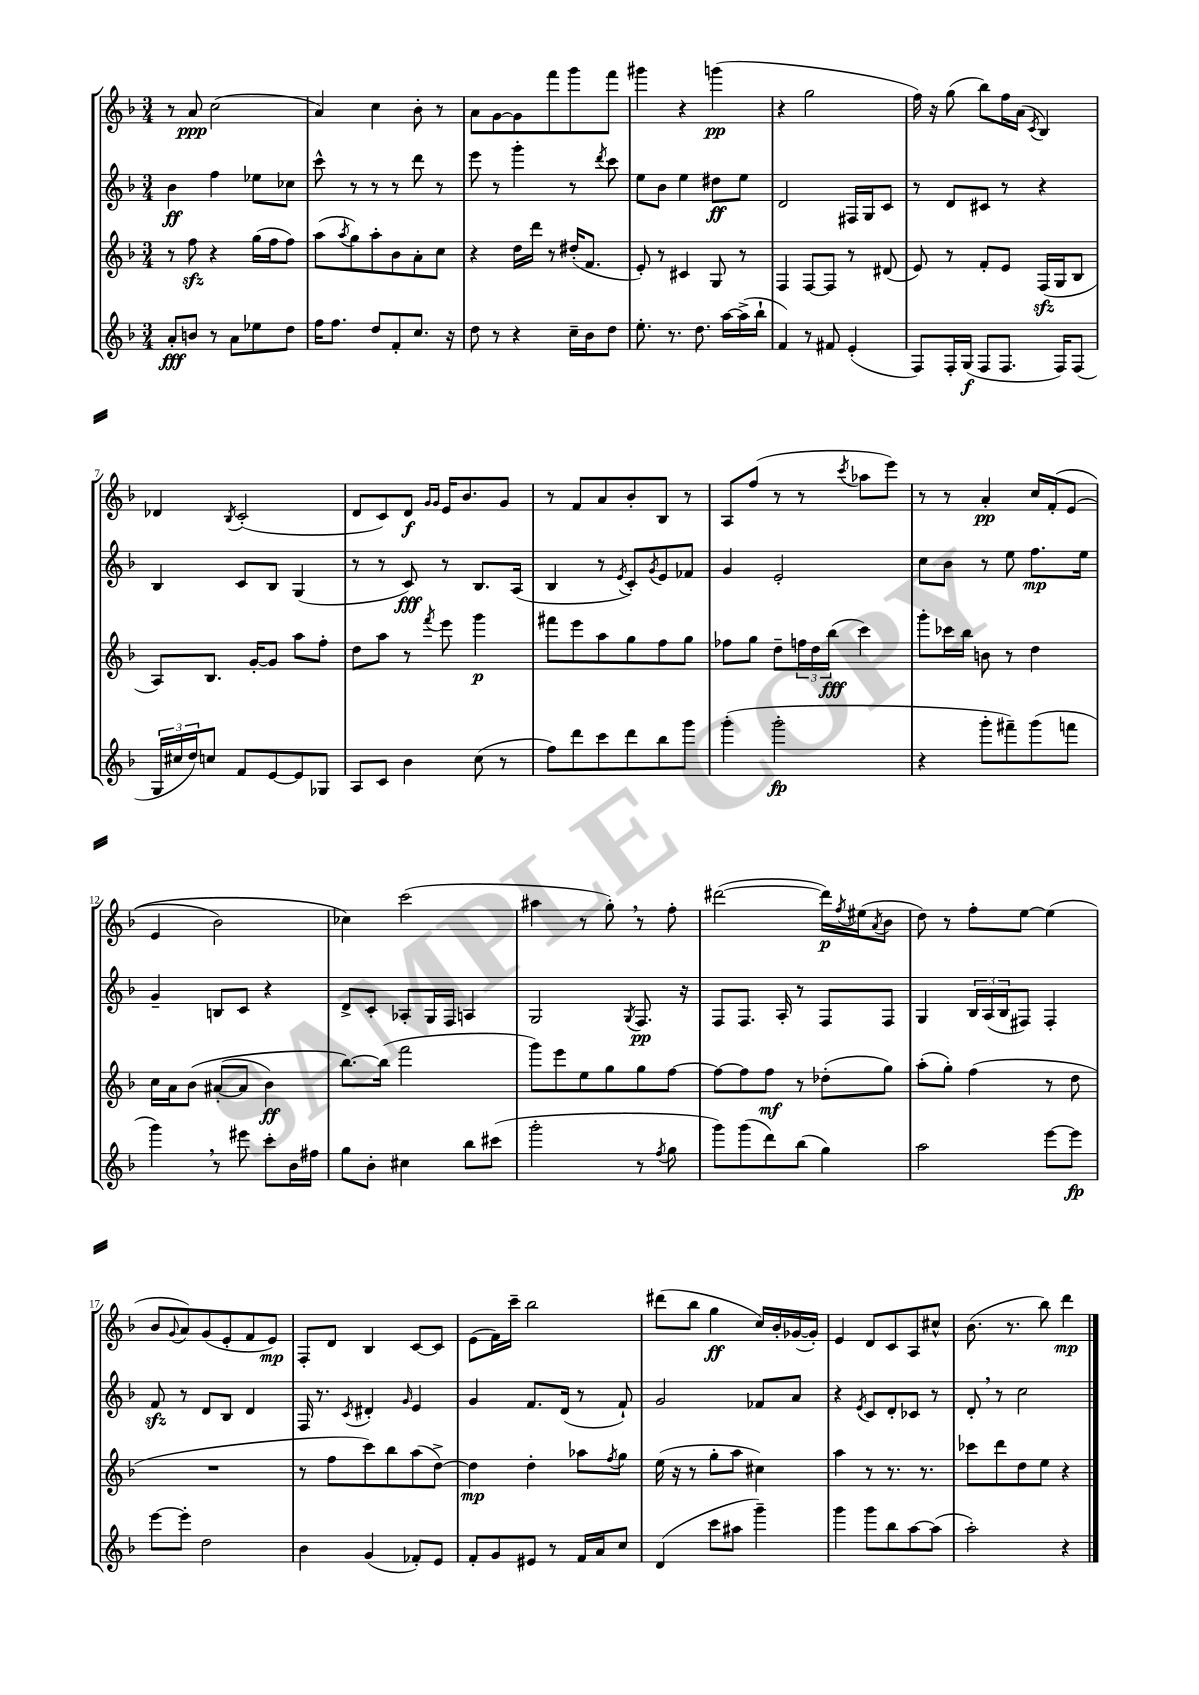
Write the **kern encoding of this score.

**kern	**dynam	**kern	**dynam	**kern	**dynam	**kern	**dynam
*part4	*part4	*part3	*part3	*part2	*part2	*part1	*part1
*staff4	*staff4	*staff3	*staff3	*staff2	*staff2	*staff1	*staff1
*clefG2	*	*clefG2	*	*clefG2	*	*clefG2	*
*k[b-]	*	*k[b-]	*	*k[b-]	*	*k[b-]	*
*M3/4	*	*M3/4	*	*M3/4	*	*M3/4	*
=1	=1	=1	=1	=1	=1	=1	=1
8a'/L	fff	8r	.	4b-\	ff	8r	.
8bn/J	.	8ffzz\	.	.	.	8a/	ppp
8r	.	4r	.	4ff\	.	(2cc\	.
8a\L	.	.	.	.	.	.	.
8ee-X\	.	(16gg\LL	.	8ee-X\L	.	.	.
.	.	16ff\J	.	.	.	.	.
8dd\J	.	8ff\J)	.	8cc-X\J	.	.	.
=2	=2	=2	=2	=2	=2	=2	=2
16ff\KL	.	(8aa\L	.	8ccc^^\	.	4a/)	.
8.ff\J	.	.	.	.	.	.	.
.	.	8qaa/	.	.	.	.	.
.	.	8gg\)	.	8r	.	.	.
8dd/L	.	8aa'\	.	8r	.	4cc\	.
8f'/	.	8b-\	.	8r	.	.	.
8.cc/J	.	8a'\	.	8ddd\	.	8b-'\	.
.	.	8cc\J	.	8r	.	8r	.
16r	.	.	.	.	.	.	.
=3	=3	=3	=3	=3	=3	=3	=3
8dd\	.	4r	.	8eee\	.	8a\L	.
8r	.	.	.	8r	.	[8g\	.
4r	.	16dd\LL	.	4ggg'\	.	8g\]	.
.	.	16ddd\JJ	.	.	.	.	.
.	.	8r	.	.	.	8fff\	.
16cc~\LL	.	(16dd#X'/KL	.	8r	.	8ggg\	.
16b-\J	.	8.f/J	.	.	.	.	.
.	.	.	.	8qddd/	.	.	.
8dd\J	.	.	.	8ccc\	.	8fff\J	.
=4	=4	=4	=4	=4	=4	=4	=4
8.ee'\	.	8e'/)	.	8ee\L	.	4ggg#X\	.
.	.	8r	.	8b-\J	.	.	.
8.r	.	.	.	.	.	.	.
.	.	4c#X/	.	4ee\	.	4r	.
8.dd\	.	.	.	.	.	.	.
.	.	8G/	.	8dd#X\L	ff	(4gggn\	pp
[16aa\LL	.	.	.	.	.	.	.
(16aa^\]	.	8r	.	8ee\J	.	.	.
16bb-`\JJ	.	.	.	.	.	.	.
=5	=5	=5	=5	=5	=5	=5	=5
4f/)	.	4F/	.	2d/	.	4r	.
8r	.	[8F/L	.	.	.	2gg\	.
8f#X/	.	8F/J]	.	.	.	.	.
(4e'/	.	8r	.	16F#X/LL	.	.	.
.	.	.	.	16G/J	.	.	.
.	.	(8d#X/	.	8c/J	.	.	.
=6	=6	=6	=6	=6	=6	=6	=6
8F/L)	.	8e/)	.	8r	.	16ff\)	.
.	.	.	.	.	.	16r	.
16F'/L	.	8r	.	8d/L	.	(8gg\	.
(16G/JJ	f	.	.	.	.	.	.
8F/L	.	8f'/L	.	8c#X/J	.	8bb-\L)	.
8.F/J	.	8e/J	.	8r	.	16ff\L	.
.	.	.	.	.	.	(16a\JJ	.
.	.	.	.	.	.	8qc/	.
.	.	(16Fzz/LL	.	4r	.	4B-/)	.
16F/KL)	.	16G/J	.	.	.	.	.
(8F/J	.	8B-/J	.	.	.	.	.
!!LO:LB:g=z
=7	=7	=7	=7	=7	=7	=7	=7
24G/LL	.	8A/L)	.	4B-/	.	4d-X/	.
24cc#X/	.	.	.	.	.	.	.
24dd/J)	.	.	.	.	.	.	.
8ccn/J	.	8.B-/J	.	.	.	.	.
.	.	.	.	.	.	8qB-/	.
8f/L	.	.	.	8c/L	.	(2c'/	.
.	.	[16g'/KL	.	.	.	.	.
[8e/	.	8g/J]	.	8B-/J	.	.	.
8e/]	.	8aa\L	.	(4G/	.	.	.
8G-X/J	.	8ff'\J	.	.	.	.	.
=8	=8	=8	=8	=8	=8	=8	=8
8A/L	.	8dd\L	.	8r	.	8d/L	.
8c/J	.	8aa\J	.	8r	.	8c/)	.
4b-\	.	8r	.	8c/)	fff	8d/J	f
.	.	.	.	.	.	16qqg/LL	.
.	.	8qfff/	.	.	.	16qqg/JJ	.
.	.	8eee\	.	8r	.	16e/KL	.
.	.	.	.	.	.	8.b-/	.
(8cc\	.	4ggg\	p	8.B-/L	.	.	.
8r	.	.	.	.	.	8g/J	.
.	.	.	.	(16A/Jk	.	.	.
=9	=9	=9	=9	=9	=9	=9	=9
8ff\L)	.	8fff#X\L	.	4B-/	.	8r	.
8ddd\	.	8eee\	.	.	.	8f/L	.
8ccc\	.	8aa\	.	8r	.	8a/	.
.	.	.	.	8qe/	.	.	.
8ddd\	.	8gg\	.	8c'/L)	.	8b-'/	.
.	.	.	.	8qg/	.	.	.
8bb-\	.	8ff\	.	8e/	.	8B-/J	.
8ggg\J	.	8gg\J	.	8f-X/J	.	8r	.
=10	=10	=10	=10	=10	=10	=10	=10
(4ggg'\	.	8ff-X\L	.	4g/	.	8A/L	.
.	.	8gg\J	.	.	.	(8ff/J	.
2ggg'\	fp	8dd~\L	.	2e'/	.	8r	.
.	.	24ffn\L	.	.	.	8r	.
.	.	24dd\	.	.	.	.	.
.	.	(24bb-\JJ	fff	.	.	.	.
.	.	.	.	.	.	8qccc/	.
.	.	4ccc\)	.	.	.	8aa-X\L	.
.	.	.	.	.	.	8eee\J)	.
=11	=11	=11	=11	=11	=11	=11	=11
4r	.	8ggg'\L	.	8cc\L	.	8r	.
.	.	16ccc-X\L	.	8b-\J	.	8r	.
.	.	16bb-\JJ	.	.	.	.	.
8ggg'\L	.	8bn\	.	8r	.	4a'/	pp
8fff#X~\)	.	8r	.	8ee\	.	.	.
(8ggg\	.	4dd\	.	8.ff\L	mp	16cc/LL	.
.	.	.	.	.	.	(16f'/J	.
8fffn\J	.	.	.	.	.	(8e/J	.
.	.	.	.	16ee\Jk	.	.	.
!!LO:LB:g=z
=12	=12	=12	=12	=12	=12	=12	=12
4ggg,\)	.	16cc\LL	.	4g~/	.	4e/	.
.	.	16a\J	.	.	.	.	.
.	.	(8b-\J	.	.	.	.	.
8r	.	([8a#X'/L	.	8Bn/L	.	2b-\)	.
8eee#X\	.	8a#/J]	.	8c/J	.	.	.
8ccc'\L	.	4b-\)	ff	4r	.	.	.
16b-\L	.	.	.	.	.	.	.
16ff#X\JJ	.	.	.	.	.	.	.
=13	=13	=13	=13	=13	=13	=13	=13
8gg\L	.	[8.bb-\L)	.	8d^/L	.	4cc-X\)	.
8b-'\J	.	.	.	8c'/J	.	.	.
.	.	(16bb-\Jk]	.	.	.	.	.
4cc#X\	.	2fff\	.	8A-X'/L	.	(2ccc\	.
.	.	.	.	16G/L	.	.	.
.	.	.	.	16F/JJ	.	.	.
8bb-\L	.	.	.	4An/	.	.	.
(8ccc#X\J	.	.	.	.	.	.	.
=14	=14	=14	=14	=14	=14	=14	=14
2ggg'\	.	8ggg\L)	.	2G/	.	4aa#X\	.
.	.	8eee\	.	.	.	.	.
.	.	8ee\	.	.	.	8r	.
.	.	8gg\	.	.	.	8gg',\)	.
.	.	.	.	8qG/	.	.	.
8r	.	8gg\	.	8.F/	pp	8r	.
8qff/	.	.	.	.	.	.	.
8gg\	.	[8ff\J	.	.	.	8ff'\	.
.	.	.	.	16r	.	.	.
=15	=15	=15	=15	=15	=15	=15	=15
8ggg\L)	.	8ff\L_	.	8F/L	.	([2ddd#X\	.
(8ggg\	.	8ff\]	.	8.F/J	.	.	.
8ddd\)	.	8ff\J	mf	.	.	.	.
.	.	.	.	16A'/	.	.	.
(8bb-\J	.	8r	.	8r	.	.	.
4gg\)	.	(8dd-X'\L	.	8F/L	.	16ddd#\LL])	p
.	.	.	.	.	.	8qff/	.
.	.	.	.	.	.	(16ee#X\J	.
.	.	.	.	.	.	8qa/	.
.	.	8gg\J)	.	8F/J	.	8b-\J	.
=16	=16	=16	=16	=16	=16	=16	=16
2aa\	.	(8aa'\L	.	4G/	.	8dd\)	.
.	.	8gg'\J)	.	.	.	8r	.
.	.	(4ff\	.	24B-/LL	.	8ff'\L	.
.	.	.	.	(24A/	.	.	.
.	.	.	.	24B-/J	.	.	.
.	.	.	.	8F#X/J)	.	[8ee\J	.
[8eee\L	.	8r	.	4F#'/	.	(4ee\]	.
8eee\J]	fp	8dd\	.	.	.	.	.
!!LO:LB:g=z
=17	=17	=17	=17	=17	=17	=17	=17
[8eee\L	.	2.r	.	8fzz/	.	8b-/L	.
.	.	.	.	.	.	8qqg/	.
8eee'\J]	.	.	.	8r	.	8a/)	.
2dd\	.	.	.	8d/L	.	(8g/	.
.	.	.	.	8B-/J	.	8e'/	.
.	.	.	.	4d/	.	8f/	.
.	.	.	.	.	.	8e/J)	mp
=18	=18	=18	=18	=18	=18	=18	=18
4b-\	.	8r	.	16F/	.	8F'/L	.
.	.	.	.	8.r	.	.	.
.	.	8ff\L	.	.	.	8d/J	.
.	.	.	.	8qc/	.	.	.
(4g/	.	8ccc\)	.	4d#X'/	.	4B-/	.
.	.	8bb-\	.	.	.	.	.
.	.	.	.	16qqg/	.	.	.
8f-X'/L)	.	(8aa\	.	4e/	.	[8c/L	.
8e/J	.	[8dd^\J)	.	.	.	8c/J]	.
=19	=19	=19	=19	=19	=19	=19	=19
8f'/L	.	4dd\]	mp	4g/	.	(8e\L	.
8g/	.	.	.	.	.	16f\L)	.
.	.	.	.	.	.	16ccc~\JJ	.
8e#X/J	.	4dd'\	.	8.f/L	.	2bb-\	.
8r	.	.	.	.	.	.	.
.	.	.	.	(16d/Jk	.	.	.
16f/LL	.	8aa-X\L	.	8r	.	.	.
16a/J	.	.	.	.	.	.	.
.	.	8qff/	.	.	.	.	.
8cc/J	.	8gg\J	.	8f`/)	.	.	.
=20	=20	=20	=20	=20	=20	=20	=20
(4d/	.	(16ee\	.	2g/	.	(8ddd#X\L	.
.	.	16r	.	.	.	.	.
.	.	8r	.	.	.	8bb-\J	.
8ccc\L	.	8gg'\L	.	.	.	4gg\	ff
8aa#X\J	.	8aa\J	.	.	.	.	.
4ggg~\)	.	4cc#X\)	.	8f-X/L	.	16cc/LL)	.
.	.	.	.	.	.	16b-'/	.
.	.	.	.	8a/J	.	([16g-X/	.
.	.	.	.	.	.	16g-'/JJ])	.
=21	=21	=21	=21	=21	=21	=21	=21
4ggg\	.	4aa\	.	4r	.	4e/	.
.	.	.	.	8qe/	.	.	.
8ggg\L	.	8r	.	8c/L	.	8d/L	.
8bb-\	.	8.r	.	8d'/	.	8c/	.
[8aa\	.	.	.	8c-X/J	.	8A/	.
.	.	8.r	.	.	.	.	.
(8aa\J]	.	.	.	8r	.	8cc#X^^/J	.
=22	=22	=22	=22	=22	=22	=22	=22
2aa'\)	.	8ccc-X\L	.	8d',/	.	(8.b-\	.
.	.	8ddd\	.	8r	.	.	.
.	.	.	.	.	.	8.r	.
.	.	8dd\	.	2cc\	.	.	.
.	.	8ee\J	.	.	.	8bb-\)	.
4r	.	4r	.	.	.	4ddd\	mp
==	==	==	==	==	==	==	==
*-	*-	*-	*-	*-	*-	*-	*-
